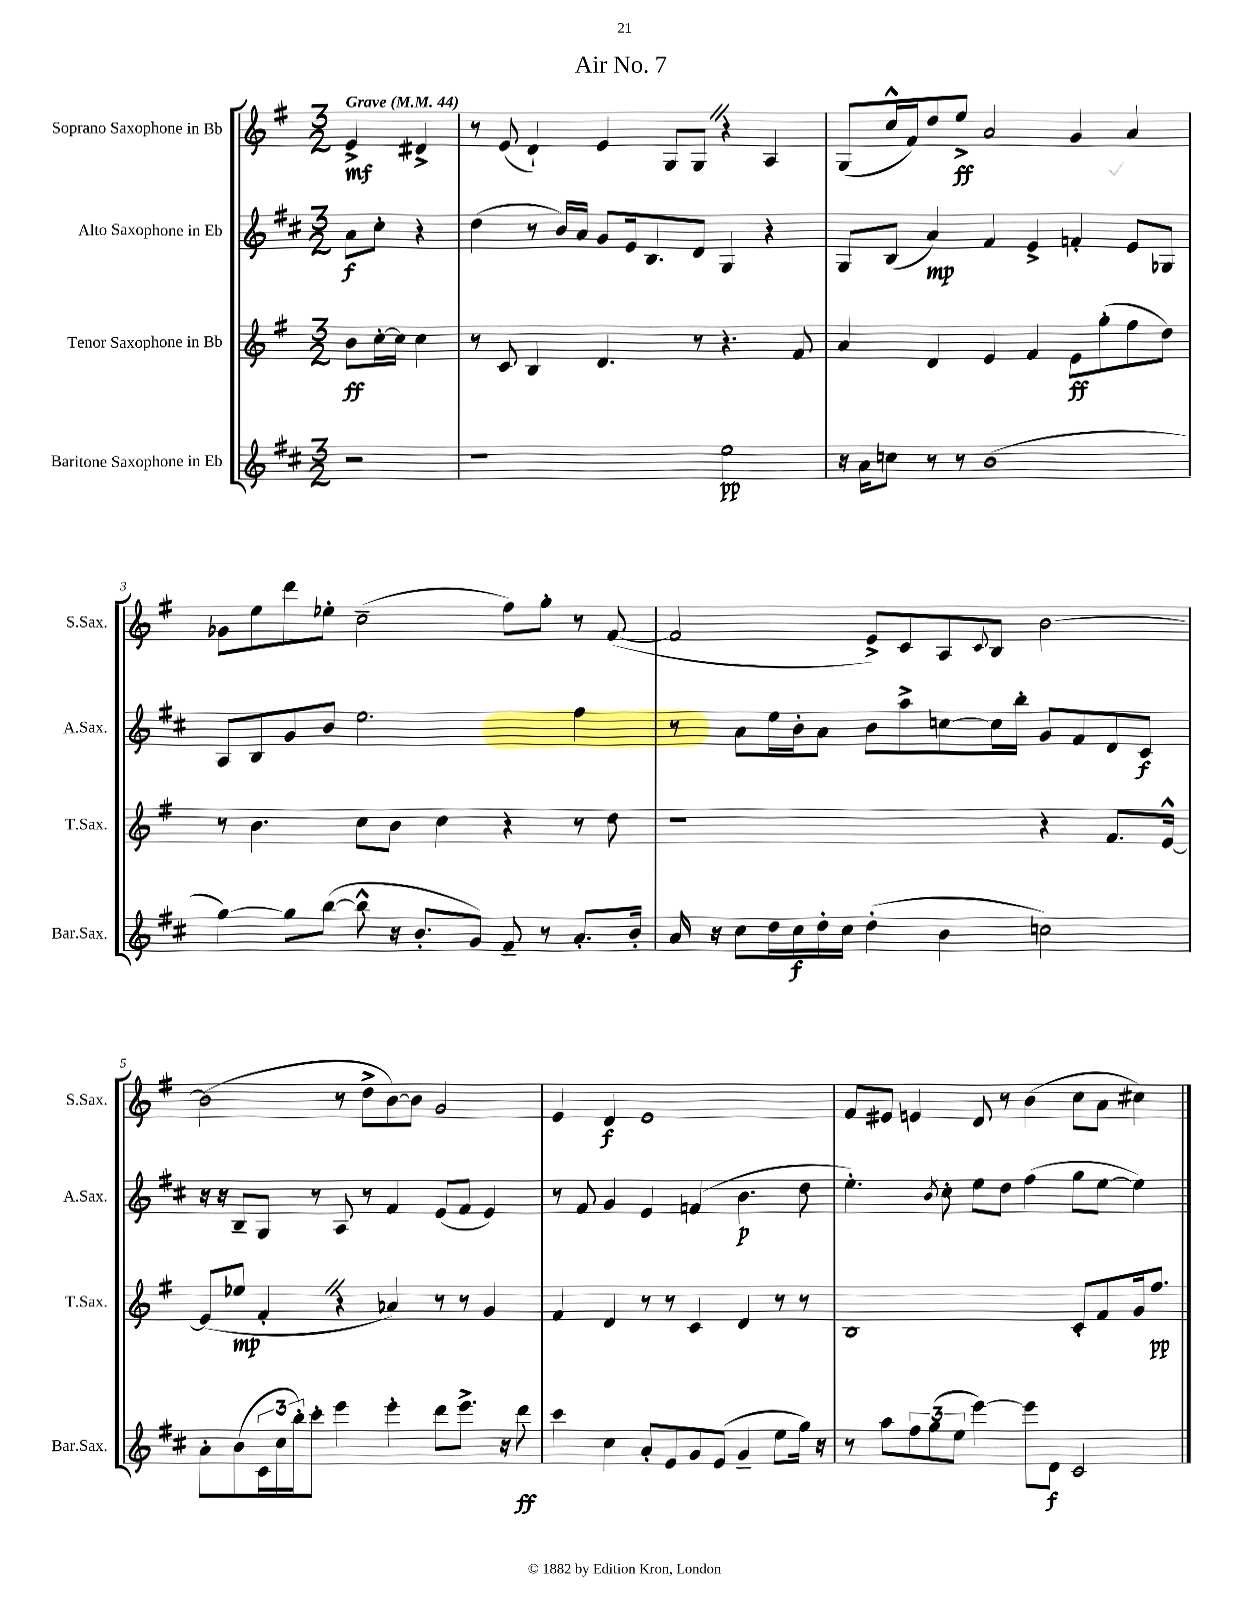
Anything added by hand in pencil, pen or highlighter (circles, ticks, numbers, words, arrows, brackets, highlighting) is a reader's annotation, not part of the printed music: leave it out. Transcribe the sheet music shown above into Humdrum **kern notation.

**kern	**dynam	**kern	**dynam	**kern	**dynam	**kern	**dynam
*part4	*part4	*part3	*part3	*part2	*part2	*part1	*part1
*staff4	*staff4	*staff3	*staff3	*staff2	*staff2	*staff1	*staff1
*I"Baritone Saxophone in Eb	*	*I"Tenor Saxophone in Bb	*	*I"Alto Saxophone in Eb	*	*I"Soprano Saxophone in Bb	*
*I'Bar.Sax.	*	*I'T.Sax.	*	*I'A.Sax.	*	*I'S.Sax.	*
*clefG2	*	*clefG2	*	*clefG2	*	*clefG2	*
*k[f#c#]	*	*k[f#]	*	*k[f#c#]	*	*k[f#]	*
*M3/2	*	*M3/2	*	*M3/2	*	*M3/2	*
*MM44	*	*MM44	*	*MM44	*	*MM44	*
=	=	=	=	=	=	=	=
!	!	!	!	!	!	!LO:TX:a:B:t=Grave	!
2r	.	8b\L	ff	8a\L	f	4e^/	mf
.	.	[16cc'\L	.	8cc#'\J	.	.	.
.	.	16cc\JJ]	.	.	.	.	.
.	.	4cc\	.	4r	.	4d#X^/	.
=1	=1	=1	=1	=1	=1	=1	=1
1r	.	8r	.	(4dd\	.	8r	.
.	.	8c/	.	.	.	(8e/	.
.	.	4B/	.	8r	.	4d`/)	.
.	.	.	.	16b/LL)	.	.	.
.	.	.	.	16a/JJ	.	.	.
.	.	4.d/	.	8g/L	.	4e/	.
.	.	.	.	16e/k	.	.	.
.	.	.	.	8.B/	.	.	.
.	.	.	.	.	.	8G/L	.
.	.	8r	.	8d/J	.	8GZ/J	.
2ee\	pp	4.r	.	4G/	.	4r	.
.	.	.	.	4r	.	4A/	.
.	.	8f#/	.	.	.	.	.
=2	=2	=2	=2	=2	=2	=2	=2
16r	.	4a/	.	8G/L	.	(8G/L	.
16a\KL	.	.	.	.	.	.	.
8ccn\J	.	.	.	(8B/J	.	16cc^^/L	.
.	.	.	.	.	.	16f#/J)	.
8r	.	4d/	.	4a/)	mp	8dd/	.
8r	.	.	.	.	.	8ee^/J	ff
(1b	.	4e/	.	4f#/	.	2a/	.
.	.	4f#/	.	4e^/	.	.	.
.	.	8e\L	ff	4fn'/	.	4g/	.
.	.	(8gg'\	.	.	.	.	.
.	.	8ff#\	.	8e/L	.	4a/	.
.	.	8dd\J)	.	8G-X/J	.	.	.
!!LO:LB:g=z
=3	=3	=3	=3	=3	=3	=3	=3
[4gg\)	.	8r	.	8A/L	.	8g-X\L	.
.	.	4.b\	.	8B/	.	8ee\	.
8gg\L]	.	.	.	8g/	.	8ddd\	.
([8bb\J	.	.	.	8b/J	.	8ee-X'\J	.
8bb^^\]	.	8cc\L	.	2.ee\	.	(2cc~\	.
16r	.	8b\J	.	.	.	.	.
8.b'/L	.	.	.	.	.	.	.
.	.	4cc\	.	.	.	.	.
8g/J)	.	.	.	.	.	.	.
8f#~/	.	4r	.	.	.	8ff#\L)	.
8r	.	.	.	.	.	8gg'\J	.
8.a'/L	.	8r	.	4ff#\	.	8r	.
.	.	8dd\	.	.	.	([8f#/	.
16b'/Jk	.	.	.	.	.	.	.
=4	=4	=4	=4	=4	=4	=4	=4
16a/	.	1r	.	8r	.	2f#/]	.
16r	.	.	.	.	.	.	.
8cc#\L	.	.	.	8a\L	.	.	.
16dd\L	.	.	.	16ee\L	.	.	.
16cc#\	f	.	.	16b'\J	.	.	.
16dd'\	.	.	.	8a\J	.	.	.
16cc#\JJ	.	.	.	.	.	.	.
(4dd'\	.	.	.	8b\L	.	8e^/L)	.
.	.	.	.	8aa^\	.	8c/	.
4b\	.	.	.	[8ccn\	.	8A/	.
.	.	.	.	.	.	8qqc/	.
.	.	.	.	16cc\L]	.	8B/J	.
.	.	.	.	16bb'\JJ	.	.	.
2ccn\)	.	4r	.	8g/L	.	[2b\	.
.	.	.	.	8f#/	.	.	.
.	.	8.f#/L	.	8d/	.	.	.
.	.	.	.	8c#/J	f	.	.
.	.	[16e^^/Jk	.	.	.	.	.
!!LO:LB:g=z
=5	=5	=5	=5	=5	=5	=5	=5
8a'\L	.	(8e/L]	.	16r	.	(2b\]	.
.	.	.	.	16r	.	.	.
(8b\	.	8ee-X/J	mp	8B~/L	.	.	.
24c#\L	.	4f#'Z/	.	8G/J	.	.	.
24cc#\	.	.	.	.	.	.	.
24bb'\J)	.	.	.	.	.	.	.
8ccc#'\J	.	.	.	8r	.	.	.
4eee\	.	4r	.	8A/	.	8r	.
.	.	.	.	8r	.	8dd^\L	.
4eee'\	.	4a-X/)	.	4f#/	.	[8b\)	.
.	.	.	.	.	.	8b\J]	.
8ddd\L	.	8r	.	(8e/L	.	2g/	.
8.eee^\J	.	8r	.	8f#/J	.	.	.
.	.	4g/	.	4e/)	.	.	.
16r	.	.	.	.	.	.	.
8ddd\	ff	.	.	.	.	.	.
=6	=6	=6	=6	=6	=6	=6	=6
4ccc#\	.	4f#/	.	8r	.	4e/	.
.	.	.	.	8f#/	.	.	.
4cc#\	.	4d/	.	4g/	.	4d/	f
8a'/L	.	8r	.	4e/	.	1e	.
8e/	.	8r	.	.	.	.	.
8g/	.	4c/	.	(4fn/	.	.	.
(8e/J	.	.	.	.	.	.	.
4g~/	.	4d/	.	4.b\	p	.	.
8ee\L	.	8r	.	.	.	.	.
16gg\Jk)	.	8r	.	8dd\	.	.	.
16r	.	.	.	.	.	.	.
=7	=7	=7	=7	=7	=7	=7	=7
8r	.	1B	.	4.ee'\)	.	8f#/L	.
8aa\L	.	.	.	.	.	8e#X/J	.
12ff#\	.	.	.	.	.	4en/	.
(12gg\	.	.	.	.	.	.	.
.	.	.	.	8qb/	.	.	.
.	.	.	.	8cc#'\	.	.	.
12ee\J	.	.	.	.	.	.	.
[4eee\)	.	.	.	8ee\L	.	8d/	.
.	.	.	.	8dd\J	.	8r	.
8eee\L]	.	.	.	(4ff#\	.	(4b\	.
8d\J	f	.	.	.	.	.	.
2c#/	.	8c'/L	.	8gg\L	.	8cc\L	.
.	.	8f#/	.	[8ee\J	.	8a\J	.
.	.	16g/k	.	4ee\])	.	4cc#X\)	.
.	.	8.ff#/J	pp	.	.	.	.
==	==	==	==	==	==	==	==
*-	*-	*-	*-	*-	*-	*-	*-
